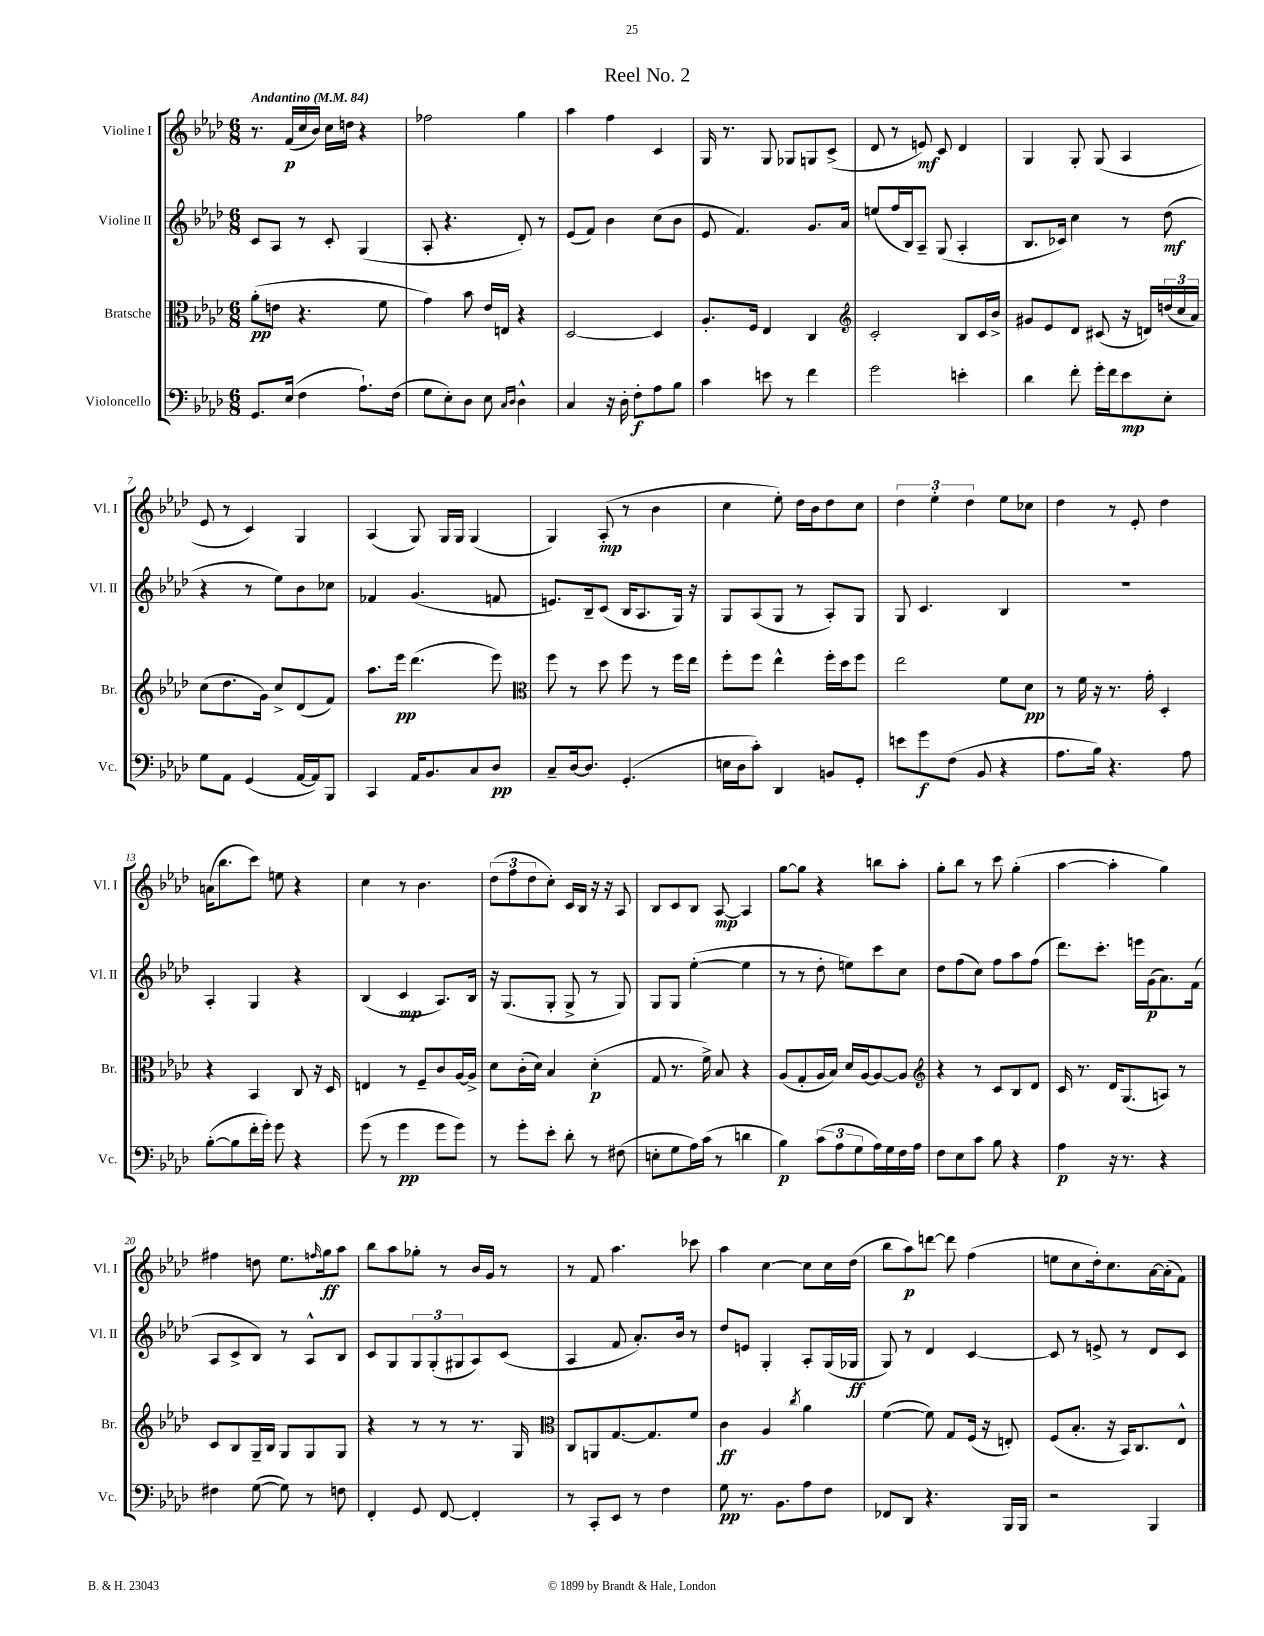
\header { title = "Reel No. 2" }
<<
\new StaffGroup <<
\new Staff = "s0" \with { instrumentName = "Violine I" shortInstrumentName = "Vl. I" } {
    \clef treble \key aes \major \numericTimeSignature \time 6/8 \tempo "Andantino" 4 = 84
    r8. f'16\p( c''16 bes'16) c''16 d''16 r4 |
    fes''2 g''4 |
    aes''4 f''4 c'4 |
    g16 r8. g8 ges8 g8 c'8->( |
    des'8 r8 e'8\mf) c'8 des'4 |
    g4 g8-. g8( aes4 |
    ees'8 r8 c'4) g4 |
    aes4( g8) g16 g16 g4( |
    g4) aes8-.\mp( r8 bes'4 |
    c''4 ees''8-.) des''16 bes'16 des''8 c''8 |
    \tuplet 3/2 { des''4 ees''4-. des''4 } ees''8 ces''8 |
    des''4 r8 ees'8-. des''4 |
    a'16( bes''8. c'''8) e''8 r4 |
    c''4 r8 bes'4. |
    \tuplet 3/2 { des''8( f''8 des''8 } c''8-.) c'16 bes16 r16 r16 aes8 |
    bes8 c'8 bes8 aes8~\mp aes4 |
    g''8~ g''8 r4 b''8 aes''8-. |
    g''8-. bes''8 r8 c'''8 g''4-.( |
    aes''4~ aes''4-. g''4) |
    fis''4 d''8 ees''8. \grace { f''16 } g''16\ff aes''8 |
    bes''8 aes''8 ges''8-. r8 bes'16 g'16 r8 |
    r8 f'8 aes''4. ces'''8 |
    aes''4 c''4~ c''8 c''16 des''16( |
    bes''8 aes''8\p) d'''8~ d'''8 f''4( |
    e''8 c''8 des''16-.) c''8. aes'16~ aes'16-.( f'8) \bar "|." |
}
\new Staff = "s1" \with { instrumentName = "Violine II" shortInstrumentName = "Vl. II" } {
    \clef treble \key aes \major \numericTimeSignature \time 6/8
    c'8 aes8 r8 c'8-. g4( |
    aes8-. r4. des'8-.) r8 |
    ees'8( f'8) bes'4 c''8( bes'8 |
    ees'8 f'4.) g'8. aes'16 |
    e''8( f''16 bes16) aes8-- g8( aes4-. |
    bes8. ces'16) c''4 r8 des''8\mf( |
    r4 r8 ees''8) bes'8 ces''8 |
    fes'4 g'4.( f'8 |
    e'8.) bes16-- c'8( bes16 aes8. g16) r16 |
    g8 aes8( g8 r8 aes8-.) g8 |
    g8 c'4. bes4 |
    R2. |
    aes4-. g4 r4 |
    bes4( c'4\mp aes8.) bes16 |
    r16 g8.( g8-. g8-> r8 g8) |
    g8 g8 ees''4~-.( ees''4 |
    r8 r8 des''8-. e''8) c'''8 c''8 |
    des''8 f''8( c''8) f''8 aes''8 f''8( |
    des'''8.) c'''8.-. e'''16 g'16\p( aes'8.) f'16( |
    aes8 c'8-> bes8) r8 aes8-^ bes8 |
    c'8 g8 \tuplet 3/2 { g8 g8-.( gis8 } aes8) c'8( |
    aes4 f'8 aes'8.-.) bes'16 r8 |
    des''8 e'8 g4-. aes8-. g16( ges16\ff |
    g8) r8 des'4 c'4~ |
    c'8 r8 e'8-> r8 des'8 c'8 \bar "|." |
}
\new Staff = "s2" \with { instrumentName = "Bratsche" shortInstrumentName = "Br." } {
    \clef alto \key aes \major \numericTimeSignature \time 6/8
    aes'8-.\pp( e'8 r4. f'8 |
    g'4) bes'8 ees'16 e16 r4 |
    des2~ des4 |
    aes8.-. f16 ees4 c4 |
    \clef treble c'2-. bes8 c'16 bes'16-> |
    gis'8 ees'8 des'8 cis'8( r16 d'16) \tuplet 3/2 { d''16( c''16 aes'16) } |
    c''8( des''8. g'16) c''8-> des'8( f'8) |
    aes''8. ees'''16\pp des'''4.( ees'''8) |
    \clef alto f''8 r8 des''8 f''8 r8 f''16 ees''16 |
    f''8-. f''8 ees''4-^ f''16-. des''16 f''8 |
    ees''2 f'8 des'8\pp |
    r8 f'16 r16 r8. g'16-. des4-. |
    r4 bes,4 c8 r16 des16 |
    e4 r8 f8-- c'8 aes16~ aes16-> |
    des'8 c'16-.( des'16) bes4 des'4-.\p( |
    g8 r8. f'16->) bes8 r4 |
    aes8( g8-. aes16 bes16) des'16 aes16~ aes8~ aes8 |
    \clef treble r4 r8 c'8 bes8 des'8 |
    c'16 r8. des'16 g8.( a8) r8 |
    c'8 bes8 g16-- bes16 g8 g8 g8 |
    r4 r8 r8 r8. g16 |
    \clef alto c8 a,8 g8.~ g8. f'8 |
    c'4\ff aes4 \acciaccatura { c''8 } aes'4 |
    f'4~( f'8) g8 f16( r16 e8-.) |
    f8( bes8.-. r16 bes,16) c8. ees8-^ \bar "|." |
}
\new Staff = "s3" \with { instrumentName = "Violoncello" shortInstrumentName = "Vc." } {
    \clef bass \key aes \major \numericTimeSignature \time 6/8
    g,8. ees16( f4 aes8.-!) f16( |
    g8 ees8-.) des8 ees8 \grace { c16 des16 } des4-^ |
    c4 r16 des16-. f8-.\f aes8 bes8 |
    c'4 e'8 r8 f'4 |
    g'2 e'4-. |
    des'4 f'8-. g'16-. f'16 ees'8\mp ees8-. |
    g8 aes,8 g,4( aes,16~ aes,16) bes,,8 |
    c,4 aes,16 bes,8. c8 des8\pp |
    c8-- des16~ des8. g,4.-.( |
    e16 des16 c'8-.) des,4 b,8 g,8-. |
    e'8 g'8\f f8( bes,8 r4 |
    aes8. bes16) r4. aes8 |
    bes8~-.( bes8 f'16-. g'16-.) g'8 r4 |
    g'8( r8 g'4\pp g'8 g'8) |
    r8 g'8-. ees'8-. des'8-. r8 fis8( |
    e8-. g8 aes16) c'16( r8 d'4 |
    bes4\p) \tuplet 3/2 { c'8( aes8 g8 } aes16) g16 f16 aes16 |
    f8 ees8 c'8 bes8 r4 |
    aes4\p r16 r8. r4 |
    fis4 g8~( g8) r8 f8 |
    f,4-. g,8 f,8~ f,4-. |
    r8 c,8-. ees,8 r8 f4 |
    g8\pp r8. bes,8. aes8 f8 |
    fes,8 des,8 r4. bes,,16 bes,,16 |
    r2 bes,,4 \bar "|." |
}
>>
>>
